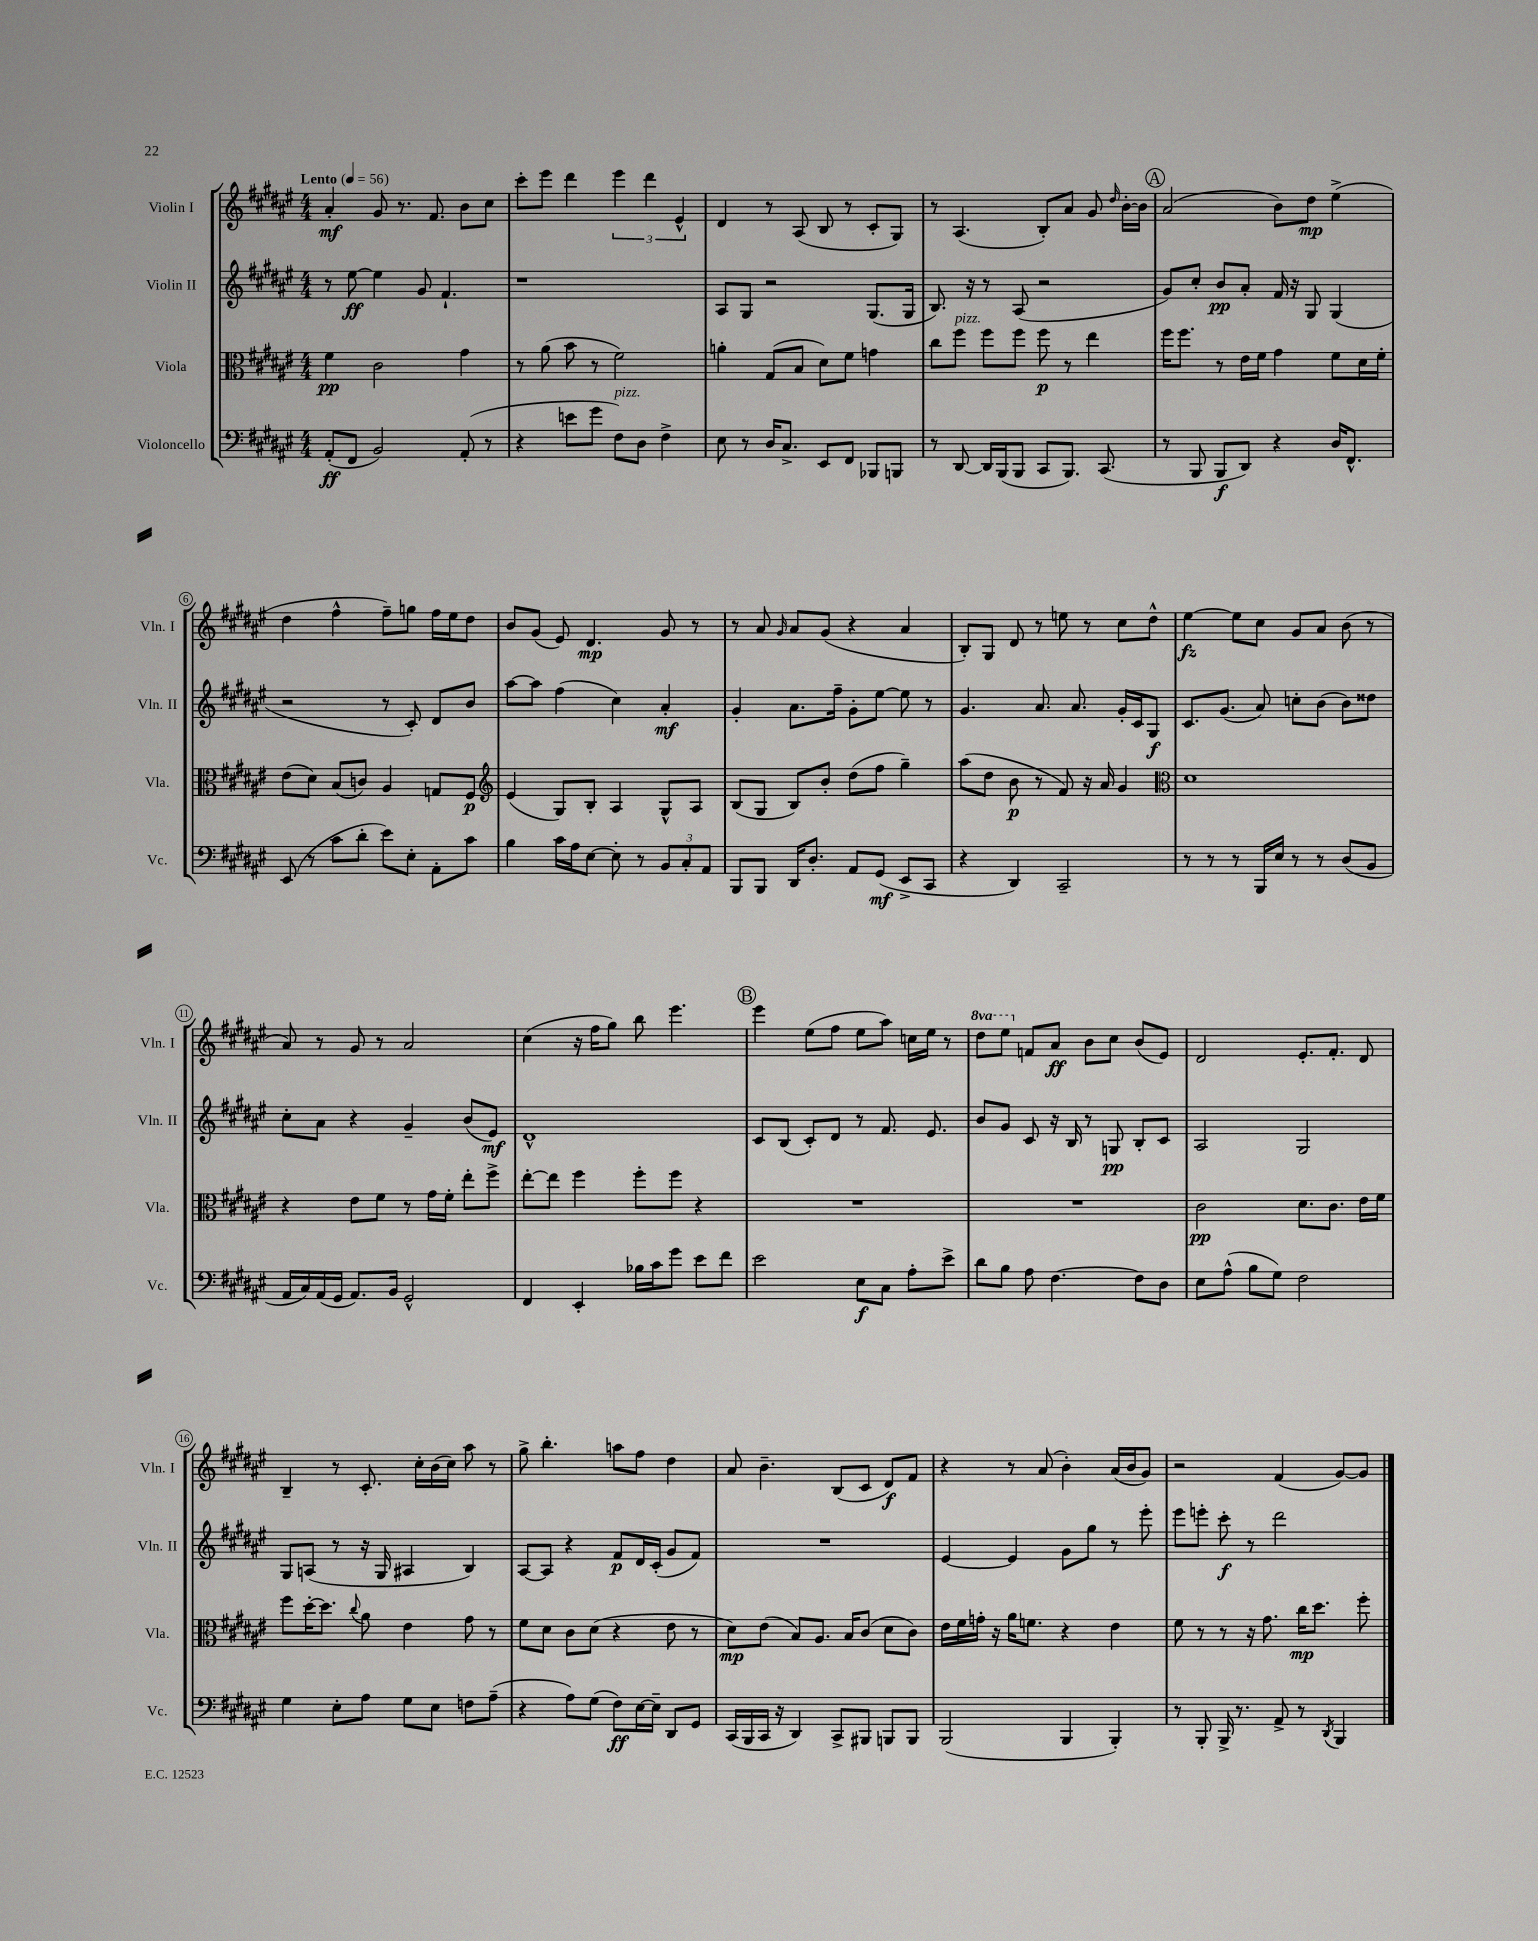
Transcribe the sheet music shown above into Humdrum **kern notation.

**kern	**dynam	**kern	**dynam	**kern	**dynam	**kern	**dynam
*part4	*part4	*part3	*part3	*part2	*part2	*part1	*part1
*staff4	*staff4	*staff3	*staff3	*staff2	*staff2	*staff1	*staff1
*I"Violoncello	*	*I"Viola	*	*I"Violin II	*	*I"Violin I	*
*I'Vc.	*	*I'Vla.	*	*I'Vln. II	*	*I'Vln. I	*
*clefF4	*	*clefC3	*	*clefG2	*	*clefG2	*
*k[f#c#g#d#a#e#]	*	*k[f#c#g#d#a#e#]	*	*k[f#c#g#d#a#e#]	*	*k[f#c#g#d#a#e#]	*
*M4/4	*	*M4/4	*	*M4/4	*	*M4/4	*
*MM56	*	*MM56	*	*MM56	*	*MM56	*
=1	=1	=1	=1	=1	=1	=1	=1
!	!	!	!	!	!	!LO:TX:a:B:t=Lento	!
(8AA#'/L	ff	4f#\	pp	8r	.	4a#'/	mf
8FF#/J	.	.	.	[8ee#\	ff	.	.
2BB/)	.	2c#\	.	4ee#\]	.	8g#/	.
.	.	.	.	.	.	8.r	.
.	.	.	.	8g#/	.	.	.
.	.	.	.	.	.	8.f#/	.
.	.	.	.	4.f#`/	.	.	.
(8AA#'/	.	4g#\	.	.	.	8b\L	.
8r	.	.	.	.	.	8cc#\J	.
=2	=2	=2	=2	=2	=2	=2	=2
4r	.	8r	.	1r	.	8ccc#'\L	.
.	.	(8a#\	.	.	.	8eee#\J	.
8en\L	.	8b\	.	.	.	4ddd#\	.
8g#\J	.	8r	.	.	.	.	.
!LO:TX:a:i:t=pizz.	!	!	!	!	!	!	!
8F#\L)	.	2f#\)	.	.	.	6eee#\	.
8D#\J	.	.	.	.	.	.	.
.	.	.	.	.	.	6ddd#\	.
4F#^\	.	.	.	.	.	.	.
.	.	.	.	.	.	6e#^^/	.
=3	=3	=3	=3	=3	=3	=3	=3
8E#\	.	4an'\	.	8A#/L	.	4d#/	.
8r	.	.	.	8G#/J	.	.	.
16D#/KL	.	(8G#/L	.	2r	.	8r	.
8.C#^/J	.	.	.	.	.	.	.
.	.	8B/J	.	.	.	(8A#/	.
8EE#/L	.	8d#\L)	.	.	.	8B/	.
8FF#/J	.	8f#\J	.	.	.	8r	.
8BBB-X/L	.	4gn\	.	(8.G#/L	.	8c#'/L	.
8BBBn/J	.	.	.	.	.	8G#/J)	.
.	.	.	.	16G#/Jk	.	.	.
=4	=4	=4	=4	=4	=4	=4	=4
8r	.	8cc#\L	.	8.B/)	.	8r	.
!	!	!LO:TX:a:i:t=pizz.	!	!	!	!	!
[8DD#/	.	8ff#\J	.	.	.	(4.A#/	.
.	.	.	.	16r	.	.	.
16DD#/LL]	.	8ff#\L	.	8r	.	.	.
(16BBB/J	.	.	.	.	.	.	.
8BBB/J	.	8ff#\J	.	(8A#/	.	.	.
8CC#/L	.	8ff#\	p	2r	.	8B'/L)	.
8.BBB/J)	.	8r	.	.	.	8a#/J	.
.	.	4ee#\	.	.	.	8g#/	.
(8.CC#/	.	.	.	.	.	.	.
.	.	.	.	.	.	16qqdd#/	.
.	.	.	.	.	.	[16b'\LL	.
.	.	.	.	.	.	16b\JJ]	.
!!LO:REH:place=s1:t=A
=5	=5	=5	=5	=5	=5	=5	=5
8r	.	16ff#\KL	.	8g#/L)	.	(2a#/	.
.	.	8.ff#\J	.	.	.	.	.
8BBB/	.	.	.	8cc#'/J	.	.	.
8BBB/L	f	8r	.	8b/L	pp	.	.
8DD#/J)	.	16e#\LL	.	8a#'/J	.	.	.
.	.	16f#\JJ	.	.	.	.	.
4r	.	4g#\	.	16f#/	.	8b\L)	.
.	.	.	.	16r	.	.	.
.	.	.	.	8G#/	.	8dd#\J	mp
16D#/KL	.	8f#\L	.	(4G#/	.	(4ee#^\	.
8.FF#^^/J	.	.	.	.	.	.	.
.	.	16d#\L	.	.	.	.	.
.	.	16f#'\JJ	.	.	.	.	.
!!LO:LB:g=z
=6	=6	=6	=6	=6	=6	=6	=6
(8EE#/	.	(8e#\L	.	2r	.	4dd#\	.
8r	.	8d#\J)	.	.	.	.	.
8c#\L	.	(8B/L	.	.	.	4ff#^^\	.
8d#'\J	.	8cn/J)	.	.	.	.	.
8e#\L)	.	4A#/	.	8r	.	8ff#~\L)	.
8E#'\J	.	.	.	8c#'/)	.	8ggn\J	.
8AA#'\L	.	8Gn/L	.	8d#/L	.	16ff#\LL	.
.	.	.	.	.	.	16ee#\J	.
8c#\J	.	8F#/J	p	8b/J	.	8dd#\J	.
=7	=7	=7	=7	=7	=7	=7	=7
*	*	*clefG2	*	*	*	*	*
4B\	.	(4e#/	.	[8aa#\L	.	8b/L	.
.	.	.	.	8aa#\J]	.	(8g#/J	.
16c#\LL	.	8G#/L)	.	(4ff#\	.	8e#/)	.
16A#\J	.	.	.	.	.	.	.
[8E#\J	.	8B'/J	.	.	.	4.d#/	mp
8E#'\]	.	4A#/	.	4cc#\)	.	.	.
8r	.	.	.	.	.	.	.
12BB/L	.	8G#^^/L	.	4a#'/	mf	8g#/	.
12C#'/	.	.	.	.	.	.	.
.	.	8A#/J	.	.	.	8r	.
12AA#/J	.	.	.	.	.	.	.
=8	=8	=8	=8	=8	=8	=8	=8
8BBB/L	.	(8B/L	.	4g#'/	.	8r	.
8BBB/J	.	8G#/J	.	.	.	8a#/	.
.	.	.	.	.	.	16qqg#/	.
16DD#/KL	.	8B/L)	.	8.a#\L	.	8a#/L	.
8.D#'/J	.	.	.	.	.	.	.
.	.	8b'/J	.	.	.	(8g#/J	.
.	.	.	.	16ff#~\Jk	.	.	.
8AA#/L	.	(8dd#\L	.	8g#'\L	.	4r	.
(8GG#/J	mf	8ff#\J	.	[8ee#\J	.	.	.
8EE#^/L	.	4gg#~\)	.	8ee#\]	.	4a#/	.
8CC#/J	.	.	.	8r	.	.	.
=9	=9	=9	=9	=9	=9	=9	=9
4r	.	(8aa#\L	.	4.g#/	.	8B'/L)	.
.	.	8dd#\J	.	.	.	8G#/J	.
4DD#/)	.	8b\	p	.	.	8d#/	.
.	.	8r	.	8.a#/	.	8r	.
2CC#~/	.	8f#/)	.	.	.	8een\	.
.	.	.	.	8.a#/	.	.	.
.	.	16r	.	.	.	8r	.
.	.	16a#/	.	.	.	.	.
.	.	4g#/	.	16g#'/LL	.	8cc#\L	.
.	.	.	.	16c#/J	.	.	.
.	.	.	.	8G#/J	f	8dd#^^\J	.
=10	=10	=10	=10	=10	=10	=10	=10
*	*	*clefC3	*	*	*	*	*
8r	.	1d#	.	8.c#/L	.	[4ee#\	fz
8r	.	.	.	.	.	.	.
.	.	.	.	(8.g#/J	.	.	.
8r	.	.	.	.	.	8ee#\L]	.
16BBB/LL	.	.	.	8a#/)	.	8cc#\J	.
16E#/JJ	.	.	.	.	.	.	.
8r	.	.	.	8ccn'\L	.	8g#/L	.
8r	.	.	.	(8b\J	.	8a#/J	.
(8D#/L	.	.	.	8b\L)	.	(8b\	.
8BB/J	.	.	.	8dd##X\J	.	8r	.
!!LO:LB:g=z
=11	=11	=11	=11	=11	=11	=11	=11
16AA#/LL	.	4r	.	8cc#'\L	.	8a#/)	.
16C#/)	.	.	.	.	.	.	.
(16AA#/	.	.	.	8a#\J	.	8r	.
16GG#/JJ	.	.	.	.	.	.	.
8.AA#/L)	.	8e#\L	.	4r	.	8g#/	.
.	.	8f#\J	.	.	.	8r	.
16BB/Jk	.	.	.	.	.	.	.
2GG#^^/	.	8r	.	4g#~/	.	2a#/	.
.	.	16g#\LL	.	.	.	.	.
.	.	16f#'\JJ	.	.	.	.	.
.	.	8ee#'\L	.	(8b/L	.	.	.
.	.	8ff#^\J	.	8e#/J)	mf	.	.
=12	=12	=12	=12	=12	=12	=12	=12
4FF#/	.	[8ee#'\L	.	1d#^^	.	(4cc#\	.
.	.	8ee#\J]	.	.	.	.	.
4EE#'/	.	4ff#\	.	.	.	16r	.
.	.	.	.	.	.	16ff#\KL	.
.	.	.	.	.	.	8gg#\J)	.
16B-X\LL	.	8ff#'\L	.	.	.	8bb\	.
16c#\J	.	.	.	.	.	.	.
8g#\J	.	8ff#\J	.	.	.	4.eee#\	.
8e#\L	.	4r	.	.	.	.	.
8f#\J	.	.	.	.	.	.	.
!!LO:REH:place=s1:t=B
=13	=13	=13	=13	=13	=13	=13	=13
2e#\	.	1r	.	8c#/L	.	4eee#\	.
.	.	.	.	(8B/J	.	.	.
.	.	.	.	8c#'/L)	.	(8ee#\L	.
.	.	.	.	8d#/J	.	8ff#\J	.
8E#\L	f	.	.	8r	.	8ee#\L	.
8C#\J	.	.	.	8.f#/	.	8aa#\J)	.
8A#'\L	.	.	.	.	.	16ccn\LL	.
.	.	.	.	8.e#/	.	16ee#\JJ	.
8e#^\J	.	.	.	.	.	8r	.
=14	=14	=14	=14	=14	=14	=14	=14
*	*	*	*	*	*	*8va	*
8d#\L	.	1r	.	8b/L	.	8ddd#\L	.
8B\J	.	.	.	8g#/J	.	8eee#\J	.
*	*	*	*	*	*	*X8va	*
8A#\	.	.	.	8c#/	.	8fn/L	.
[4.F#\	.	.	.	16r	.	8a#/J	ff
.	.	.	.	16B/	.	.	.
.	.	.	.	8r	.	8b\L	.
.	.	.	.	8Gn/	pp	8cc#\J	.
8F#\L]	.	.	.	8B'/L	.	(8b/L	.
8D#\J	.	.	.	8c#/J	.	8e#/J)	.
=15	=15	=15	=15	=15	=15	=15	=15
8E#\L	.	2c#\	pp	2A#/	.	2d#/	.
(8A#^^\J	.	.	.	.	.	.	.
8B\L	.	.	.	.	.	.	.
8G#\J)	.	.	.	.	.	.	.
2F#\	.	8.d#\L	.	2G#/	.	8.e#'/L	.
.	.	8.c#\J	.	.	.	8.f#'/J	.
.	.	16e#\LL	.	.	.	8d#/	.
.	.	16f#\JJ	.	.	.	.	.
!!LO:LB:g=z
=16	=16	=16	=16	=16	=16	=16	=16
4G#\	.	8ff#\L	.	8G#/L	.	4B~/	.
.	.	[16dd#'\K	.	(8An/J	.	.	.
.	.	8.dd#\J]	.	.	.	.	.
8E#'\L	.	.	.	8r	.	8r	.
.	.	8qqcc#/	.	.	.	.	.
8A#\J	.	8a#\	.	16r	.	8.c#'/	.
.	.	.	.	16G#/	.	.	.
8G#\L	.	4e#\	.	4A#X/	.	.	.
.	.	.	.	.	.	16cc#'\LL	.
8E#\J	.	.	.	.	.	(16b\	.
.	.	.	.	.	.	16cc#\JJ)	.
8Fn\L	.	8g#\	.	4B/)	.	8aa#\	.
(8A#~\J	.	8r	.	.	.	8r	.
=17	=17	=17	=17	=17	=17	=17	=17
4r	.	8f#\L	.	[8A#/L	.	8gg#^\	.
.	.	8d#\J	.	8A#/J]	.	4.bb'\	.
8A#\L)	.	8c#\L	.	4r	.	.	.
(8G#\J	.	(8d#\J	.	.	.	.	.
8F#\L)	ff	4r	.	8f#/L	p	8aan\L	.
[16E#\L	.	.	.	16d#/L	.	8ff#\J	.
16E#~\JJ]	.	.	.	(16c#'/JJ	.	.	.
8DD#/L	.	8e#\	.	8g#/L	.	4dd#\	.
8GG#/J	.	8r	.	8f#/J)	.	.	.
=18	=18	=18	=18	=18	=18	=18	=18
(16CC#/LL	.	8d#\L)	mp	1r	.	8a#/	.
16BBB/	.	.	.	.	.	.	.
16CC#/JJ	.	(8e#\J	.	.	.	4.b~\	.
16r	.	.	.	.	.	.	.
4DD#/)	.	8B/L)	.	.	.	.	.
.	.	8.A#/J	.	.	.	.	.
8CC#^/L	.	.	.	.	.	(8B/L	.
.	.	16B/KL	.	.	.	.	.
8BBB#X/J	.	(8c#/J	.	.	.	8c#/J	.
8BBBn/L	.	8d#\L	.	.	.	8d#/L)	f
8BBB/J	.	8c#\J)	.	.	.	8f#/J	.
=19	=19	=19	=19	=19	=19	=19	=19
(2BBB/	.	16e#\LL	.	[4e#/	.	4r	.
.	.	16f#\	.	.	.	.	.
.	.	16gn'\JJ	.	.	.	.	.
.	.	16r	.	.	.	.	.
.	.	16a#\KL	.	4e#/]	.	8r	.
.	.	8.fn\J	.	.	.	.	.
.	.	.	.	.	.	(8a#/	.
4BBB/	.	4r	.	8g#\L	.	4b'\)	.
.	.	.	.	8gg#\J	.	.	.
4BBB'/)	.	4e#\	.	8r	.	(16a#/LL	.
.	.	.	.	.	.	16b/J	.
.	.	.	.	8eee#'\	.	8g#/J)	.
=20	=20	=20	=20	=20	=20	=20	=20
8r	.	8f#\	.	8eee#\L	.	2r	.
8BBB'/	.	8r	.	8eeen'\J	.	.	.
16BBB^/	.	8r	.	8ccc#'\	f	.	.
8.r	.	.	.	.	.	.	.
.	.	16r	.	8r	.	.	.
.	.	8.g#\	.	.	.	.	.
8AA#^/	.	.	.	2ddd#\	.	(4f#/	.
8r	.	16cc#\KL	mp	.	.	.	.
.	.	8.dd#\J	.	.	.	.	.
8qDD#/	.	.	.	.	.	.	.
4BBB/	.	.	.	.	.	[8g#/L)	.
.	.	8ff#'\	.	.	.	8g#/J]	.
==	==	==	==	==	==	==	==
*-	*-	*-	*-	*-	*-	*-	*-
